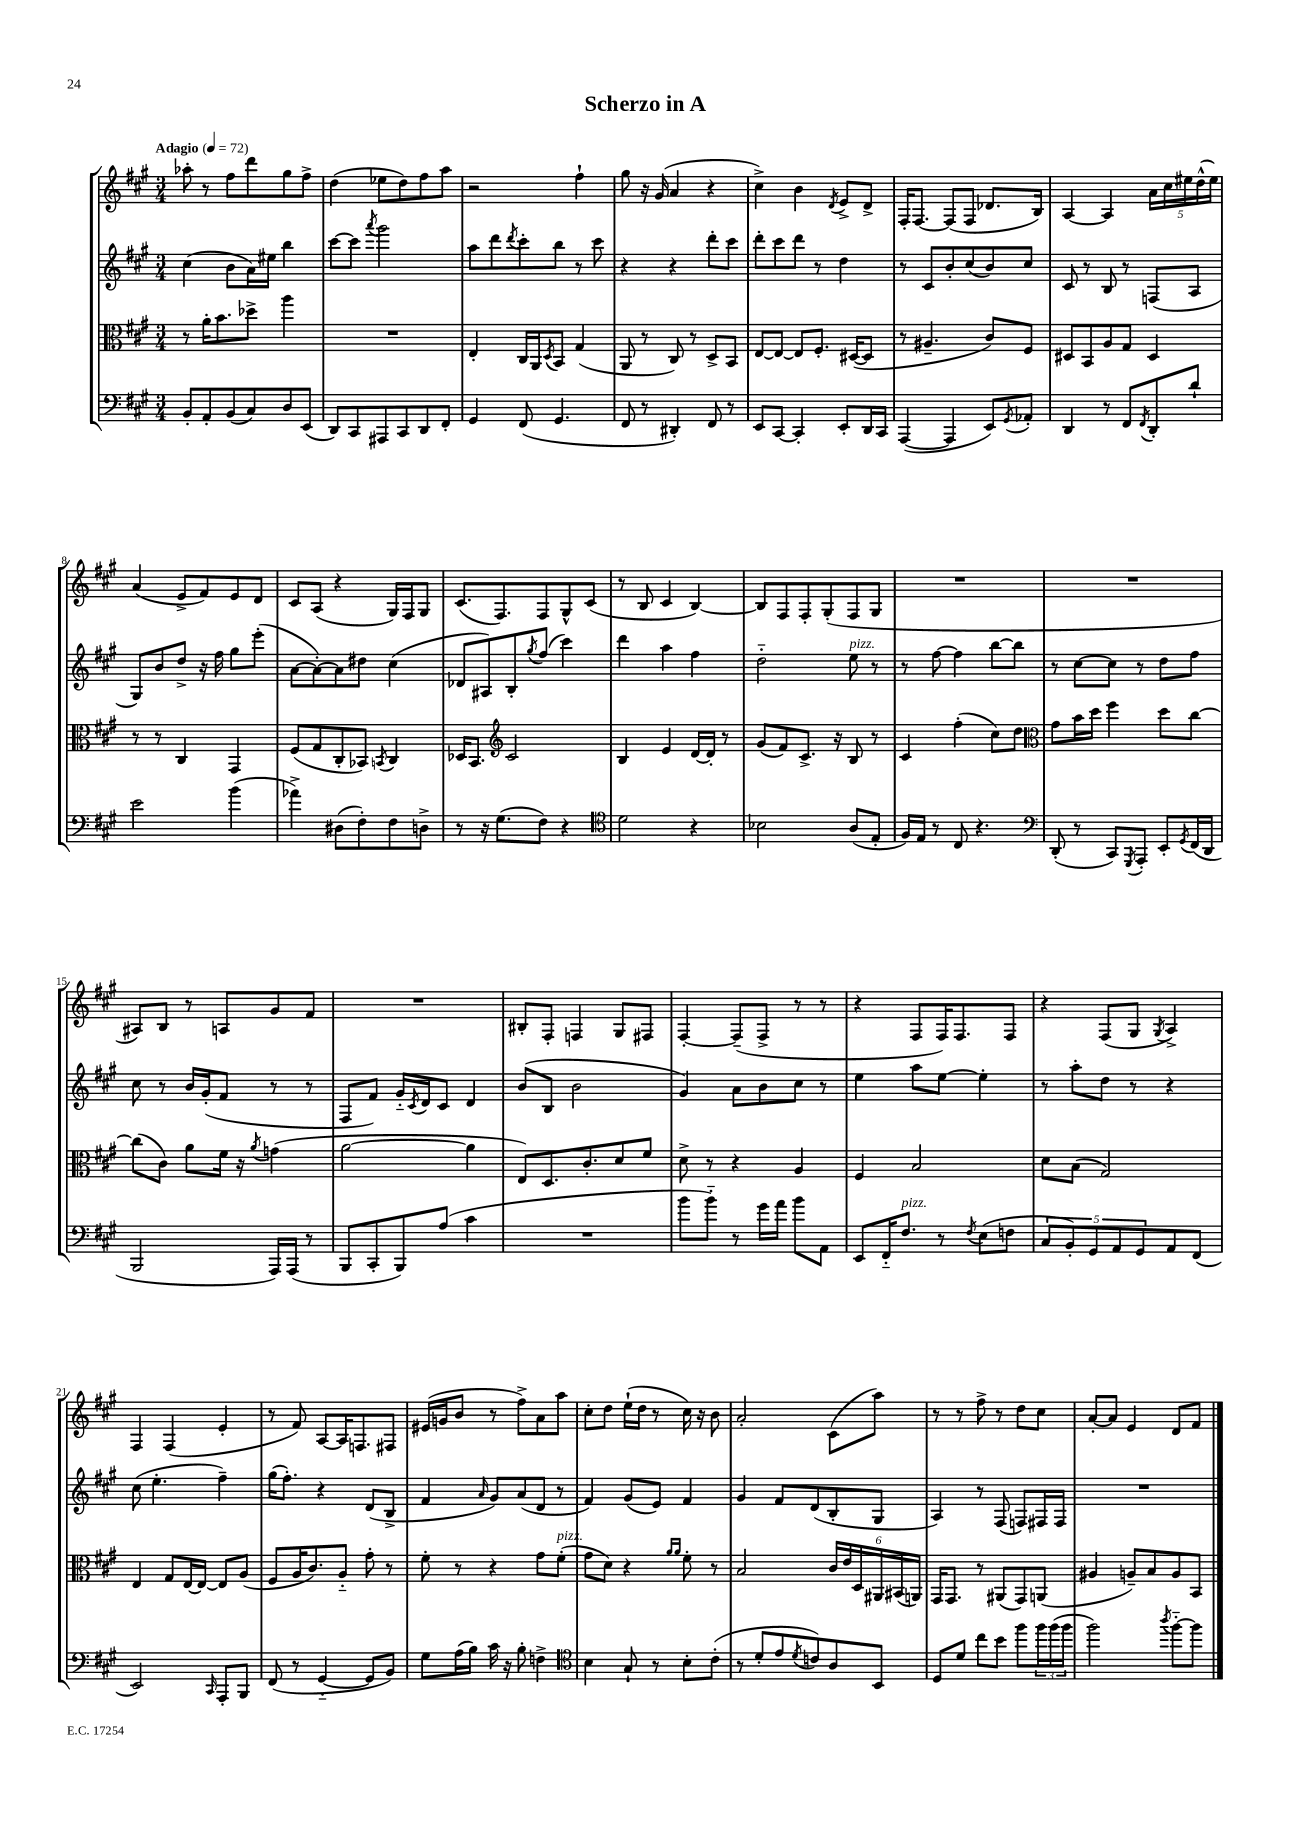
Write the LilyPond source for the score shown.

\header { title = "Scherzo in A" }
<<
\new StaffGroup <<
\new Staff = "s0" {
    \clef treble \key a \major \numericTimeSignature \time 3/4 \tempo "Adagio" 4 = 72
    aes''8-. r8 fis''8 d'''8 gis''8 fis''8-> |
    d''4( ees''8 d''8) fis''8 a''8 |
    r2 fis''4-! |
    gis''8 r16 gis'16( a'4 r4 |
    cis''4->) b'4 \acciaccatura { d'8 } e'8-> d'8-> |
    fis16-. fis8.~ fis8( fis8 des'8. b16) |
    a4~ a4 \tuplet 5/4 { a'16 cis''16 eis''16 d''16-^( eis''16) } |
    a'4( e'8-> fis'8) e'8 d'8 |
    cis'8 a8( r4 gis16) fis16 gis8 |
    cis'8.( fis8.) fis8 gis8-^ cis'8( |
    r8 b8 cis'4 b4~) |
    b8 fis8 fis8-. gis8-.( fis8 gis8 |
    R2. |
    R2. |
    ais8) b8 r8 a8 gis'8 fis'8 |
    R2. |
    bis8-. fis8-. f4 gis8 fis8 |
    fis4~-. fis8--( fis8-> r8 r8 |
    r4 fis8 fis16) fis8. fis8 |
    r4 fis8( gis8 \acciaccatura { gis8 } a4->) |
    fis4 fis4( e'4-. |
    r8 fis'8) a8~ a16 f8. fis8 |
    eis'16( g'16 b'8 r8 fis''8->) a'8 a''8 |
    cis''8-. d''8 e''16-!( d''16 r8 cis''16) r16 b'8 |
    a'2-. cis'8( a''8) |
    r8 r8 fis''8-> r8 d''8 cis''8 |
    a'8~-. a'8 e'4 d'8 fis'8 \bar "|." |
}
\new Staff = "s1" {
    \clef treble \key a \major \numericTimeSignature \time 3/4
    cis''4( b'8 a'16) eis''16 b''4 |
    cis'''8~ cis'''8 \acciaccatura { a'''8 } gis'''2 |
    a''8 d'''8 \acciaccatura { d'''8 } cis'''8-. b''8 r8 cis'''8 |
    r4 r4 d'''8-. cis'''8 |
    d'''8-. cis'''8 d'''8 r8 d''4 |
    r8 cis'8 b'8-. cis''8( b'8) cis''8 |
    cis'8 r8 b8 r8 f8( a8 |
    gis8) b'8 d''8-> r16 fis''16 gis''8 e'''8-.( |
    a'8~ a'8~-.) a'8 dis''8 cis''4( |
    des'8 ais8) b8-. \acciaccatura { gis''8 } fis''8( cis'''4) |
    d'''4 a''4 fis''4 |
    d''2-_ e''8^\markup { \italic "pizz." } r8 |
    r8 fis''8~ fis''4 b''8~ b''8 |
    r8 cis''8~ cis''8 r8 d''8 fis''8 |
    cis''8 r8 b'16 gis'16-.( fis'8 r8 r8 |
    fis8 fis'8) gis'16-_ \acciaccatura { cis'8 } d'16 cis'8 d'4 |
    b'8( b8 b'2 |
    gis'4) a'8 b'8 cis''8 r8 |
    e''4 a''8 e''8~ e''4-. |
    r8 a''8-. d''8 r8 r4 |
    cis''8( e''4.-. fis''4--) |
    gis''16( fis''8.-.) r4 d'8( b8-> |
    fis'4 \grace { a'16 } gis'8) a'8( d'8 r8 |
    fis'4) gis'8( e'8) fis'4 |
    gis'4 fis'8 d'8( b8-. gis8 |
    a4) r8 fis8( f8) fis16 fis16 |
    R2. \bar "|." |
}
\new Staff = "s2" {
    \clef alto \key a \major \numericTimeSignature \time 3/4
    r8 a'16-. b'8. des''8-> a''4 |
    R2. |
    e4-. cis16 a,16 \acciaccatura { d8 } b,8 gis4( |
    a,8 r8 cis8) r8 d8-> b,8 |
    e8~ e8~ e8 fis8.-. dis16~( dis8 |
    r8 ais4.-- cis'8) fis8 |
    dis8 b,8 a8 gis8 dis4 |
    r8 r8 cis4 gis,4 |
    fis8( gis8 cis8-. bes,8) \acciaccatura { b,8 } cis4 |
    des16 b,8. \clef treble cis'2 |
    b4 e'4 d'16~ d'16-. r8 |
    gis'8( fis'8) cis'8.-> r16 b8 r8 |
    cis'4 fis''4-.( cis''8) d''8 |
    \clef alto gis'8 b'16 d''16 fis''4 d''8 cis''8~ |
    cis''8( cis'8) a'8 fis'16 r16 \acciaccatura { a'8 } g'4( |
    a'2~ a'4 |
    e8) d8. cis'8.-. d'8 fis'8 |
    d'8-> r8 r4 a4 |
    fis4 b2 |
    d'8 b8( gis2) |
    e4 gis8 e16~ e16~ e8 a8( |
    fis8 a16 cis'8.) a8-_ gis'8-. r8 |
    fis'8-. r8 r4 gis'8 fis'8-.^\markup { \italic "pizz." }( |
    gis'8 d'8) r4 \grace { a'16 a'16 } fis'8-. r8 |
    b2 \tuplet 6/4 { cis'16 e'16 d16 ais,16 bis,16( a,16) } |
    gis,16 gis,8. r8 ais,8( gis,8) a,8( |
    ais4 a8--) b8 a8 b,8 \bar "|." |
}
\new Staff = "s3" {
    \clef bass \key a \major \numericTimeSignature \time 3/4
    b,8-. a,8-. b,8( cis8) d8 e,8( |
    d,8) cis,8 ais,,8 cis,8 d,8 fis,8-. |
    gis,4 fis,8( gis,4. |
    fis,8 r8 dis,4-.) fis,8 r8 |
    e,8 cis,8~ cis,4-. e,8-. d,16 cis,16 |
    a,,4~( a,,4 e,8) \acciaccatura { gis,8 } aes,8-. |
    d,4 r8 fis,8 \acciaccatura { fis,8 } d,8-. d'8-! |
    e'2 b'4( |
    aes'4->) dis8( fis8-.) fis8 d8-> |
    r8 r16 gis8.( fis8) r4 |
    \clef tenor d'2 r4 |
    bes2 a8( e8-. |
    fis16) e16 r8 cis8 r4. |
    \clef bass d,8-.( r8 cis,8) \acciaccatura { gis,,8 } a,,8-. e,8-. \acciaccatura { gis,8 } fis,16( d,16 |
    b,,2 a,,16) a,,16( r8 |
    b,,8 cis,8-. b,,8) a8( cis'4 |
    R2. |
    b'8 b'8-_) r8 gis'16 a'16 b'8 a,8 |
    e,8 fis,16-_ fis8.^\markup { \italic "pizz." } r8 \acciaccatura { fis8 } e8( f8 |
    \tuplet 5/4 { cis8 b,8-.) gis,8 a,8 gis,8 } a,8 fis,8( |
    e,2) \grace { cis,16 } a,,8-. b,,8 |
    fis,8( r8 gis,4~-_ gis,8 b,8) |
    gis8 a16( b16) cis'16 r16 b8-. f4-> |
    \clef tenor b4 gis8-! r8 b8-. cis'8-.( |
    r8 d'8-. e'8 \acciaccatura { d'8 } c'8) a8 b,8 |
    d8 d'8 cis''8 b'8 fis''8 \tuplet 3/2 { fis''16 fis''16( fis''16 } |
    fis''2) \acciaccatura { a''8 } fis''8~-_ fis''8 \bar "|." |
}
>>
>>
